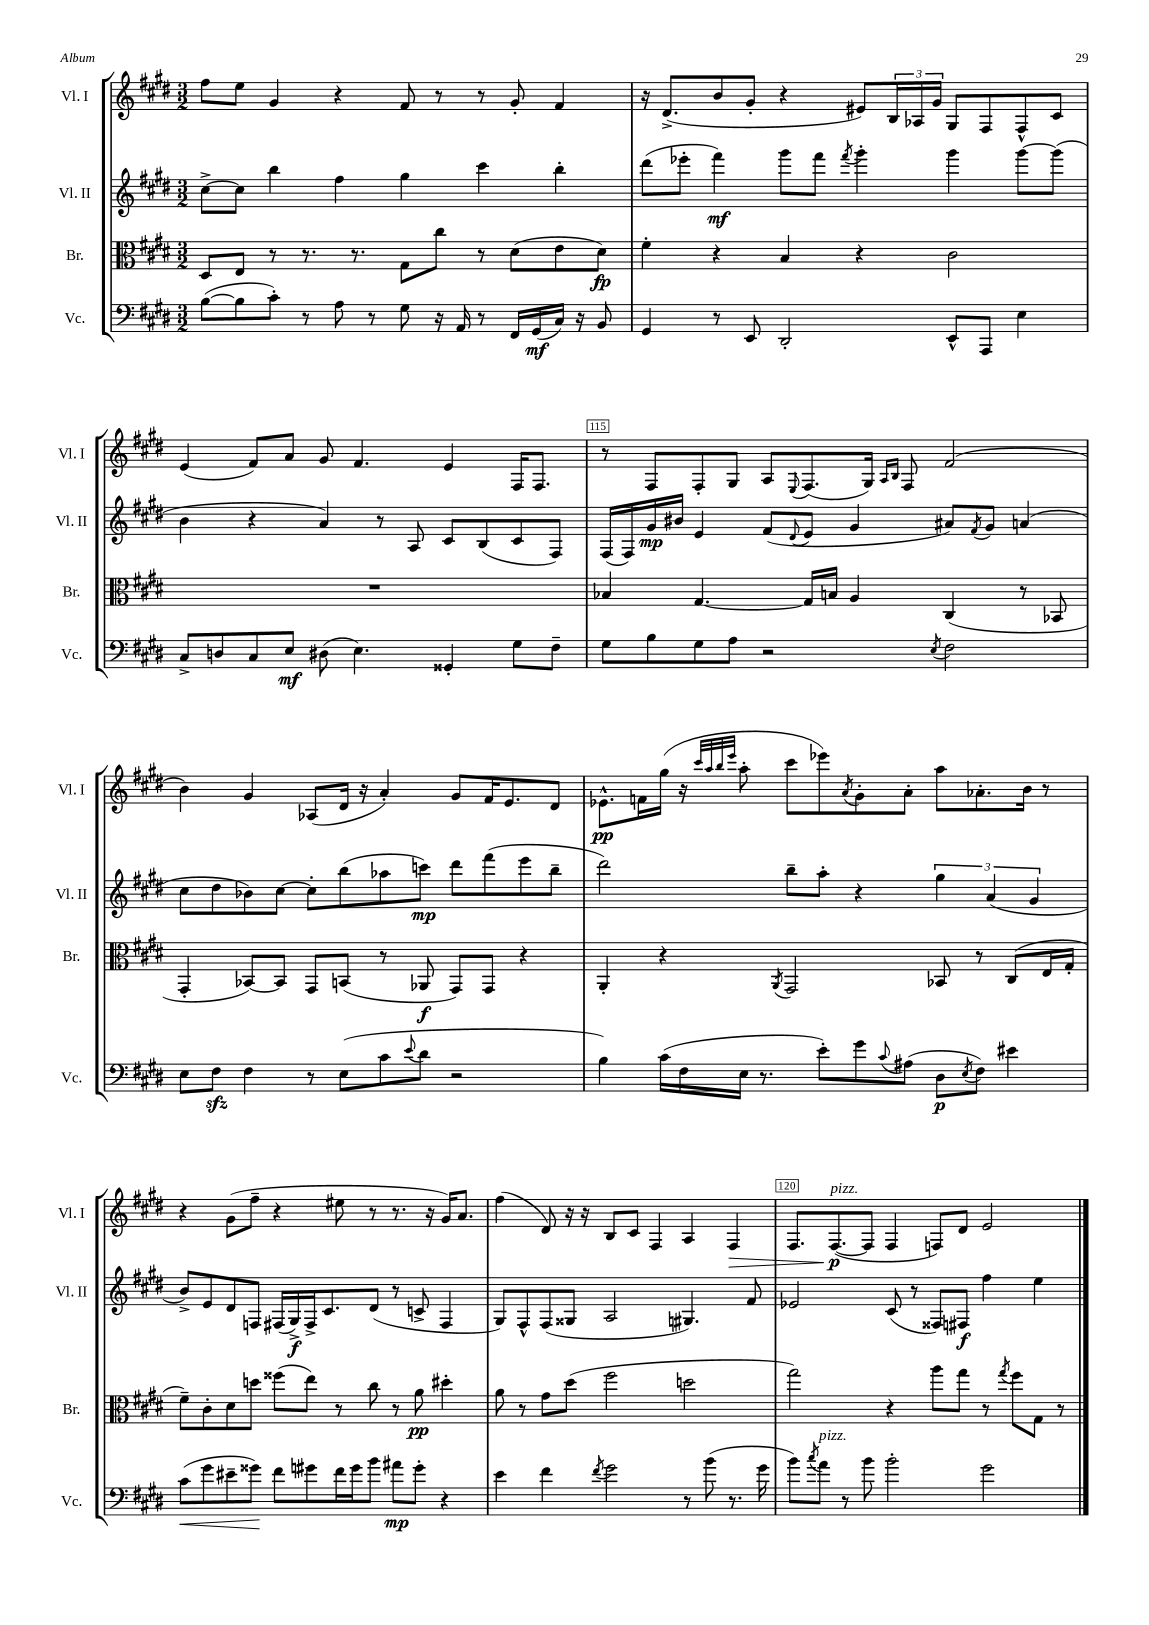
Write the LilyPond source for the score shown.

<<
\new StaffGroup <<
\new Staff = "s0" \with { instrumentName = "Vl. I" shortInstrumentName = "Vl. I" } {
    \clef treble \key e \major \numericTimeSignature \time 3/2
    fis''8 e''8 gis'4 r4 fis'8 r8 r8 gis'8-. fis'4 |
    r16 dis'8.->( b'8 gis'8-. r4 eis'8) \tuplet 3/2 { b16 aes16 gis'16 } gis8 fis8 fis8-^ cis'8 |
    e'4( fis'8) a'8 gis'8 fis'4. e'4 fis16 fis8. |
    r8 fis8 fis8-. gis8 a8 \appoggiatura { e8 } fis8.( gis16) \grace { a16 b16 } fis8 fis'2( |
    b'4) gis'4 aes8( dis'16 r16 a'4-.) gis'8 fis'16 e'8. dis'8 |
    ees'8.-^\pp f'16 gis''16( r16 \grace { cis'''32 a''32 b''32 e'''32 } a''8-. cis'''8 ees'''8) \acciaccatura { a'8 } gis'8-. a'8-. a''8 aes'8.-. b'16 r8 |
    r4 gis'8( fis''8-- r4 eis''8 r8 r8. r16 gis'16) a'8. |
    fis''4( dis'8) r16 r16 b8 cis'8 fis4 a4 fis4\> |
    fis8. fis8.~\p\!^\markup { \italic "pizz." }( fis8 fis4 f8) dis'8 e'2 \bar "|." |
}
\new Staff = "s1" \with { instrumentName = "Vl. II" shortInstrumentName = "Vl. II" } {
    \clef treble \key e \major \numericTimeSignature \time 3/2
    cis''8~-> cis''8 b''4 fis''4 gis''4 cis'''4 b''4-. |
    dis'''8( ees'''8-. fis'''4\mf) gis'''8 fis'''8 \acciaccatura { fis'''8 } gis'''4-. gis'''4 gis'''8~ gis'''8( |
    b'4 r4 a'4) r8 a8 cis'8 b8( cis'8 fis8) |
    fis16( fis16) gis'16\mp bis'16 e'4 fis'8( \appoggiatura { dis'8 } e'8 gis'4 ais'8) \acciaccatura { fis'8 } gis'8 a'4( |
    cis''8 dis''8 bes'8) cis''8~ cis''8-. b''8( aes''8 c'''8\mp) dis'''8 fis'''8( e'''8 b''8-- |
    dis'''2) b''8-- a''8-. r4 \tuplet 3/2 { gis''4 a'4( gis'4 } |
    b'8->) e'8 dis'8 f8 fis16( gis16->\f) fis16-> cis'8. dis'8( r8 c'8-> fis4 |
    gis8) fis8-^ fis8( gisis8 a2 gis4.) fis'8 |
    ees'2 cis'8( r8 fisis8) fis8\f fis''4 e''4 \bar "|." |
}
\new Staff = "s2" \with { instrumentName = "Br." shortInstrumentName = "Br." } {
    \clef alto \key e \major \numericTimeSignature \time 3/2
    dis8 e8 r8 r8. r8. gis8 cis''8 r8 dis'8( e'8 dis'8\fp) |
    fis'4-. r4 b4 r4 cis'2 |
    R1. |
    bes4 gis4.~ gis16 b16 a4 cis4( r8 bes,8 |
    gis,4-. bes,8~) bes,8 gis,8 b,8( r8 aes,8\f gis,8) gis,8 r4 |
    a,4-. r4 \acciaccatura { a,8 } gis,2 bes,8 r8 cis8( e16 gis16-. |
    fis'8--) cis'8-. dis'8 d''8 fisis''8( e''8) r8 cis''8 r8 a'8\pp dis''4-. |
    a'8 r8 gis'8 dis''8( fis''2 d''2 |
    gis''2) r4 a''8 gis''8 r8 \acciaccatura { gis''8 } fis''8 gis8 r8 \bar "|." |
}
\new Staff = "s3" \with { instrumentName = "Vc." shortInstrumentName = "Vc." } {
    \clef bass \key e \major \numericTimeSignature \time 3/2
    b8~( b8 cis'8-.) r8 a8 r8 gis8 r16 a,16 r8 fis,16 gis,16\mf( cis16) r16 b,8 |
    gis,4 r8 e,8 dis,2-. e,8-^ a,,8 e4 |
    cis8-> d8 cis8 e8\mf dis8( e4.) gisis,4-. gis8 fis8-- |
    gis8 b8 gis8 a8 r2 \acciaccatura { e8 } fis2 |
    e8 fis8\sfz fis4 r8 e8( cis'8 \appoggiatura { e'8 } dis'8 r2 |
    b4) cis'16( fis16 e16 r8. e'8-.) gis'8 \appoggiatura { cis'8 } ais8( dis8\p \acciaccatura { e8 } fis8) eis'4 |
    cis'8\<( gis'8 eis'8-- gisis'8\!) fis'8 gis'8 fis'16 gis'16 b'8 ais'8\mp gis'8-. r4 |
    e'4 fis'4 \acciaccatura { fis'8 } gis'2 r8 b'8( r8. gis'16 |
    b'8) \acciaccatura { cis''8 } a'8^\markup { \italic "pizz." } r8 b'8 b'2-. gis'2 \bar "|." |
}
>>
>>
\layout { \context { \Score currentBarNumber = #112 \override BarNumber.break-visibility = ##(#f #t #t) barNumberVisibility = #(every-nth-bar-number-visible 5) \override BarNumber.stencil = #(make-stencil-boxer 0.1 0.3 ly:text-interface::print) } }
